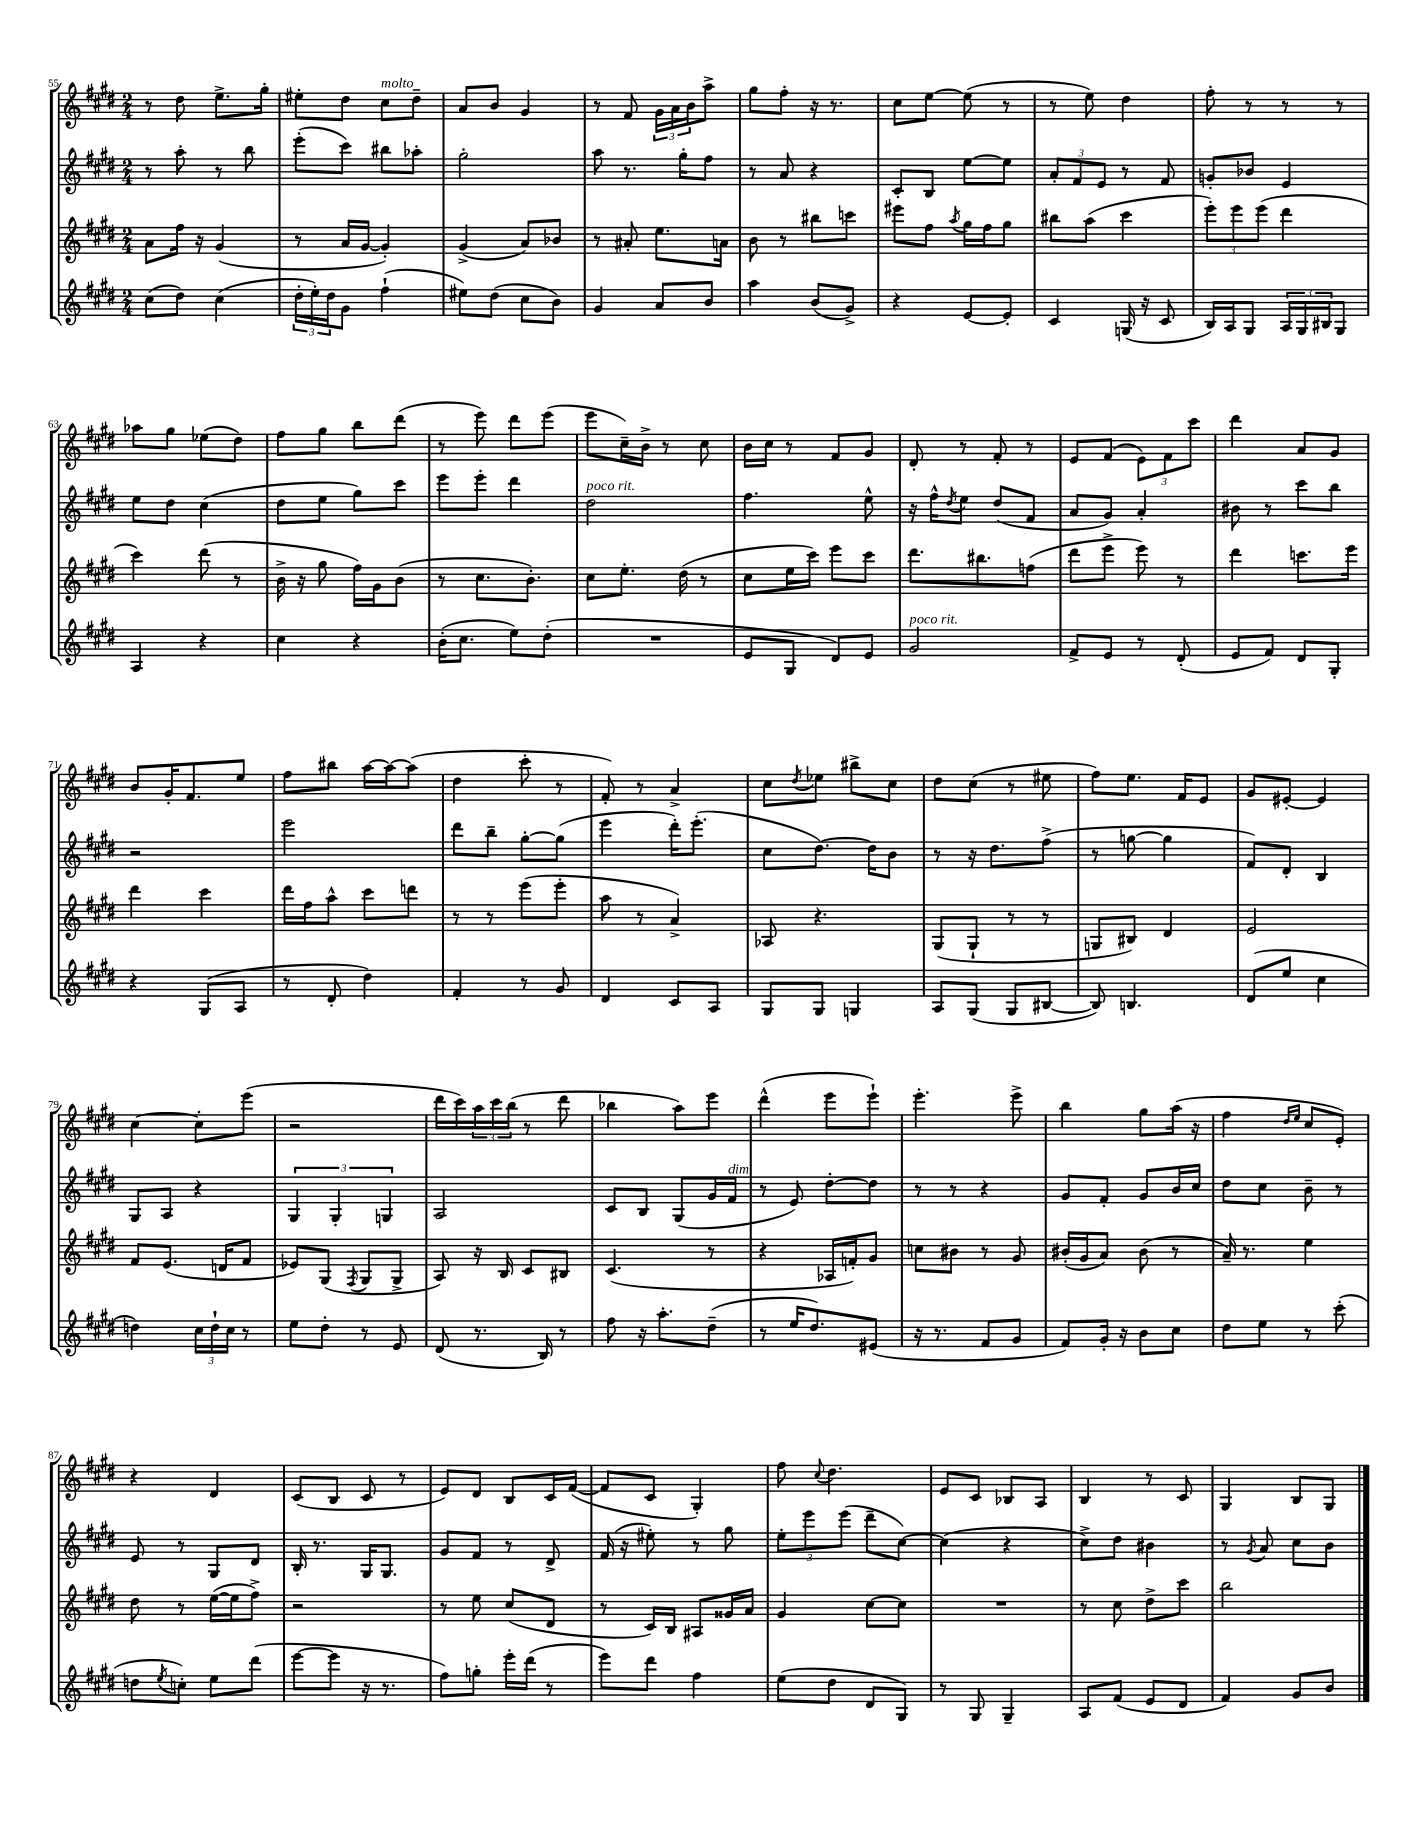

**kern	**kern	**kern	**kern
*part4	*part3	*part2	*part1
*staff4	*staff3	*staff2	*staff1
*clefG2	*clefG2	*clefG2	*clefG2
*k[f#c#g#d#]	*k[f#c#g#d#]	*k[f#c#g#d#]	*k[f#c#g#d#]
*M2/4	*M2/4	*M2/4	*M2/4
=55	=55	=55	=55
(8cc#\L	8a\L	8r	8r
8dd#\J)	16ff#\Jk	8aa'\	8dd#\
.	16r	.	.
(4cc#\	(4g#/	8r	8.ee^\L
.	.	8bb\	.
.	.	.	16gg#'\Jk
=56	=56	=56	=56
24dd#'\LL	8r	(8eee'\L	8ee#X'\L
24ee'\)	.	.	.
24dd#\J	.	.	.
8g#\J	16a/LL	8ccc#\J)	8dd#\J
.	[16g#/JJ	.	.
!	!	!	!LO:TX:a:i:t=molto
(4ff#`\	4g#'/])	8bb#X\L	8cc#\L
.	.	8aa-X'\J	8dd#~\J
=57	=57	=57	=57
8ee#X\L)	(4g#^/	2gg#'\	8a/L
(8dd#\J	.	.	8b/J
8cc#\L	8a/L)	.	4g#/
8b\J)	8b-X/J	.	.
=58	=58	=58	=58
4g#/	8r	8aa\	8r
.	8a#X'/	8.r	8f#/
8a/L	8.ee\L	.	24g#\LL
.	.	.	24a\
.	.	16gg#'\KL	.
.	.	.	24b\J
8b/J	.	8ff#\J	8aa^\J
.	16an\Jk	.	.
=59	=59	=59	=59
4aa\	8b\	8r	8gg#\L
.	8r	8a/	8ff#'\J
(8b/L	8bb#X\L	4r	16r
.	.	.	8.r
8g#^/J)	8cccn\J	.	.
=60	=60	=60	=60
4r	8eee#X\L	8c#'/L	8cc#\L
.	8ff#\J	8B/J	[8ee\J
.	8qaa/	.	.
[8e/L	16gg#\LL	[8ee\L	(8ee\]
.	16ff#\J	.	.
8e'/J]	8gg#\J	8ee\J]	8r
=61	=61	=61	=61
4c#/	8bb#X\L	12a'/L	8r
.	.	12f#/	.
.	(8aa\J	.	8ee\)
.	.	12e/J	.
(16Gn/	4ccc#\	8r	4dd#\
16r	.	.	.
8c#/	.	8f#/	.
=62	=62	=62	=62
16B/LL)	12eee'\L)	8gn'/L	8ff#'\
16A/J	.	.	.
.	12eee\	.	.
8G#/J	.	8b-X/J	8r
.	(12eee\J	.	.
24A/LL	4ddd#\	4e/	8r
24G#/	.	.	.
24B#X/J	.	.	.
8G#/J	.	.	8r
!!LO:LB:g=z
=63	=63	=63	=63
4A/	4ccc#\)	8ee\L	8aa-X\L
.	.	8dd#\J	8gg#\J
4r	(8ddd#\	(4cc#\	(8ee-X\L
.	8r	.	8dd#\J)
=64	=64	=64	=64
4cc#\	16b^\	8dd#\L	8ff#\L
.	16r	.	.
.	8gg#\	8ee\J	8gg#\J
4r	16ff#\LL)	8gg#\L)	8bb\L
.	16g#\J	.	.
.	(8b\J	8ccc#\J	(8ddd#\J
=65	=65	=65	=65
(16b'\KL	8r	8eee\L	8r
8.cc#\J	.	.	.
.	8.cc#\L	8eee'\J	8eee\)
8ee\L)	.	4ddd#\	8ddd#\L
.	8.b'\J)	.	.
(8dd#'\J	.	.	(8eee\J
=66	=66	=66	=66
!	!	!LO:TX:a:i:t=poco rit.	!
2r	8cc#\L	2dd#\	8eee\L
.	8.ee'\J	.	16cc#~\L)
.	.	.	16b^\JJ
.	.	.	8r
.	(16dd#\	.	.
.	8r	.	8cc#\
=67	=67	=67	=67
8e/L	8cc#\L	4.ff#\	16b\LL
.	.	.	16cc#\JJ
8G#/J	16ee\L	.	8r
.	16ccc#\JJ)	.	.
8d#/L)	8eee\L	.	8f#/L
8e/J	8ccc#\J	8ee^^\	8g#/J
=68	=68	=68	=68
!LO:TX:a:i:t=poco rit.	!	!	!
2g#/	8.ddd#\L	16r	8d#'/
.	.	16ff#^^\KL	.
.	.	8qdd#/	.
.	.	8ee\J	8r
.	8.bb#X\	.	.
.	.	(8dd#/L	8f#'/
.	(8ffn\J	8f#/J	8r
=69	=69	=69	=69
8f#^/L	8ddd#\L	8a/L	8e/L
8e/J	8eee^\J	8g#/J)	(8f#/J
8r	8eee\)	4a'/	12e\L)
.	.	.	12f#\
(8d#'/	8r	.	.
.	.	.	12ccc#\J
=70	=70	=70	=70
8e/L	4ddd#\	8b#X\	4ddd#\
8f#/J)	.	8r	.
8d#/L	8.cccn\L	8ccc#\L	8a/L
8G#'/J	.	8bb\J	8g#/J
.	16eee\Jk	.	.
!!LO:LB:g=z
=71	=71	=71	=71
4r	4ddd#\	2r	8b/L
.	.	.	16g#'/K
.	.	.	8.f#/
(8G#/L	4ccc#\	.	.
8A/J	.	.	8ee/J
=72	=72	=72	=72
8r	16ddd#\LL	2eee\	8ff#\L
.	16ff#\J	.	.
8d#'/	8aa^^\J	.	8bb#X\J
4dd#\)	8ccc#\L	.	[16aa\LL
.	.	.	16aa\J_
.	8dddn\J	.	(8aa\J]
=73	=73	=73	=73
4f#'/	8r	8ddd#\L	4dd#\
.	8r	8bb~\J	.
8r	(8eee\L	[8gg#'\L	8ccc#'\
8g#/	8eee'\J	(8gg#\J]	8r
=74	=74	=74	=74
4d#/	8aa\	4eee\	8f#'/)
.	8r	.	8r
8c#/L	4a^/)	16ddd#'\KL)	4a^/
.	.	(8.eee'\J	.
8A/J	.	.	.
=75	=75	=75	=75
8G#/L	8A-X/	8cc#\L	8cc#\L
.	.	.	8qdd#/
8G#/J	4.r	[8.dd#\J)	8ee-X\J
4Gn/	.	.	8bb#X^\L
.	.	16dd#\KL]	.
.	.	8b\J	8cc#\J
=76	=76	=76	=76
8A/L	(8G#/L	8r	8dd#\L
(8G#/J	8G#`/J	16r	(8cc#\J
.	.	8.dd#\L	.
8G#/L	8r	.	8r
[8B#X/J	8r	(8ff#^\J	8ee#X\
=77	=77	=77	=77
8B#/])	8Gn/L	8r	8ff#\L)
4.Bn/	8B#X/J)	[8ggn\	8.ee\J
.	4d#/	4gg\]	.
.	.	.	16f#/KL
.	.	.	8e/J
=78	=78	=78	=78
(8d#/L	2e/	8f#/L)	8g#/L
8ee/J	.	8d#'/J	[8e#X'/J
4cc#\	.	4B/	4e#/]
!!LO:LB:g=z
=79	=79	=79	=79
4ddn\)	8f#/L	8G#/L	[4cc#\
.	(8.e/J	8A/J	.
24cc#\LL	.	4r	8cc#'\L]
24dd`\	.	.	.
.	16dn/KL	.	.
24cc#\JJ	.	.	.
8r	8f#/J	.	(8eee\J
=80	=80	=80	=80
8ee\L	8e-X/L)	6G#/	2r
8dd#'\J	(8G#/J	.	.
.	.	6G#'/	.
.	8qF#/	.	.
8r	8G#/L	.	.
.	.	6Gn/	.
8e/	8G#^/J	.	.
=81	=81	=81	=81
(8d#/	8A/)	2A/	16ddd#\LL
.	.	.	16ccc#\)
8.r	16r	.	24aa\
.	.	.	24ccc#\
.	16B/	.	.
.	.	.	(24bb\JJ
.	8c#/L	.	8r
16B/)	.	.	.
8r	8B#X/J	.	8ddd#\
=82	=82	=82	=82
8ff#\	(4.c#/	8c#/L	4bb-X\
16r	.	8B/J	.
8.aa'\L	.	.	.
.	.	(8G#/L	8aa\L)
(8dd#~\J	8r	16g#/L	8eee\J
!	!	!LO:TX:a:i:t=dim.	!
.	.	16f#/JJ	.
=83	=83	=83	=83
8r	4r	8r	(4ddd#^^\
16ee/KL	.	8e/)	.
8.dd#/)	.	.	.
.	16A-X/LL	[8dd#'\L	8eee\L
.	16fn'/J)	.	.
(8e#X/J	8g#/J	8dd#\J]	8eee`\J)
=84	=84	=84	=84
16r	8ccn\L	8r	4.eee'\
8.r	.	.	.
.	8b#X\J	8r	.
8f#/L	8r	4r	.
8g#/J	8g#/	.	8eee^\
=85	=85	=85	=85
8f#/L)	(16b#X'/LL	8g#/L	4bb\
.	16g#/J	.	.
16g#'/Jk	8a/J)	8f#'/J	.
16r	.	.	.
8b\L	(8b#\	8g#/L	8gg#\L
8cc#\J	8r	16b/L	(16aa\Jk
.	.	16cc#/JJ	16r
=86	=86	=86	=86
8dd#\L	16a~/)	8dd#\L	4ff#\
.	8.r	.	.
8ee\J	.	8cc#\J	.
.	.	.	16qqdd#/LL
.	.	.	16qqee/JJ
8r	4ee\	8b~\	8cc#/L
(8ccc#'\	.	8r	8e'/J)
!!LO:LB:g=z
=87	=87	=87	=87
8ddn\L	8dd#\	8e/	4r
8qee/	.	.	.
8ccn'\J)	8r	8r	.
8ee\L	([16ee\LL	8G#/L	4d#/
.	16ee\J]	.	.
(8ddd#\J	8ff#^\J)	8d#/J	.
=88	=88	=88	=88
[8eee\L	2r	16B'/	(8c#/L
.	.	8.r	.
8eee\J]	.	.	8B/J
16r	.	16G#/KL	8c#/
8.r	.	8.G#/J	.
.	.	.	8r
=89	=89	=89	=89
8ff#\L)	8r	8g#/L	8e/L)
8ggn'\J	8ee\	8f#/J	8d#/J
16eee'\LL	(8cc#/L	8r	8B/L
(16ddd#\JJ	.	.	.
8r	8d#/J	8d#^/	16c#/L
.	.	.	([16f#/JJ
=90	=90	=90	=90
8eee\L)	8r	(16f#/	8f#/L]
.	.	16r	.
8ddd#\J	16c#/LL)	8ee#X'\)	8c#/J
.	16B/JJ	.	.
4ff#\	8A#X/L	8r	4G#'/)
.	16g##X/L	8gg#\	.
.	16a/JJ	.	.
=91	=91	=91	=91
(8ee\L	4g#/	12ee'\L	8ff#\
.	.	12eee\	.
.	.	.	8qqcc#/
8dd#\J	.	.	4.dd#\
.	.	(12eee\J	.
8d#/L	[8cc#\L	8ddd#~\L	.
8G#/J)	8cc#\J]	[8cc#\J)	.
=92	=92	=92	=92
8r	2r	(4cc#\]	8e/L
8G#/	.	.	8c#/J
4G#~/	.	4r	8B-X/L
.	.	.	8A/J
=93	=93	=93	=93
8A/L	8r	8cc#^\L)	4B/
(8f#/J	8cc#\	8dd#\J	.
8e/L	8dd#^\L	4b#X\	8r
8d#/J	8ccc#\J	.	8c#/
=94	=94	=94	=94
4f#/)	2bb\	8r	4G#/
.	.	8qg#/	.
.	.	8a/	.
8g#/L	.	8cc#\L	8B/L
8b/J	.	8b\J	8G#/J
==	==	==	==
*-	*-	*-	*-
